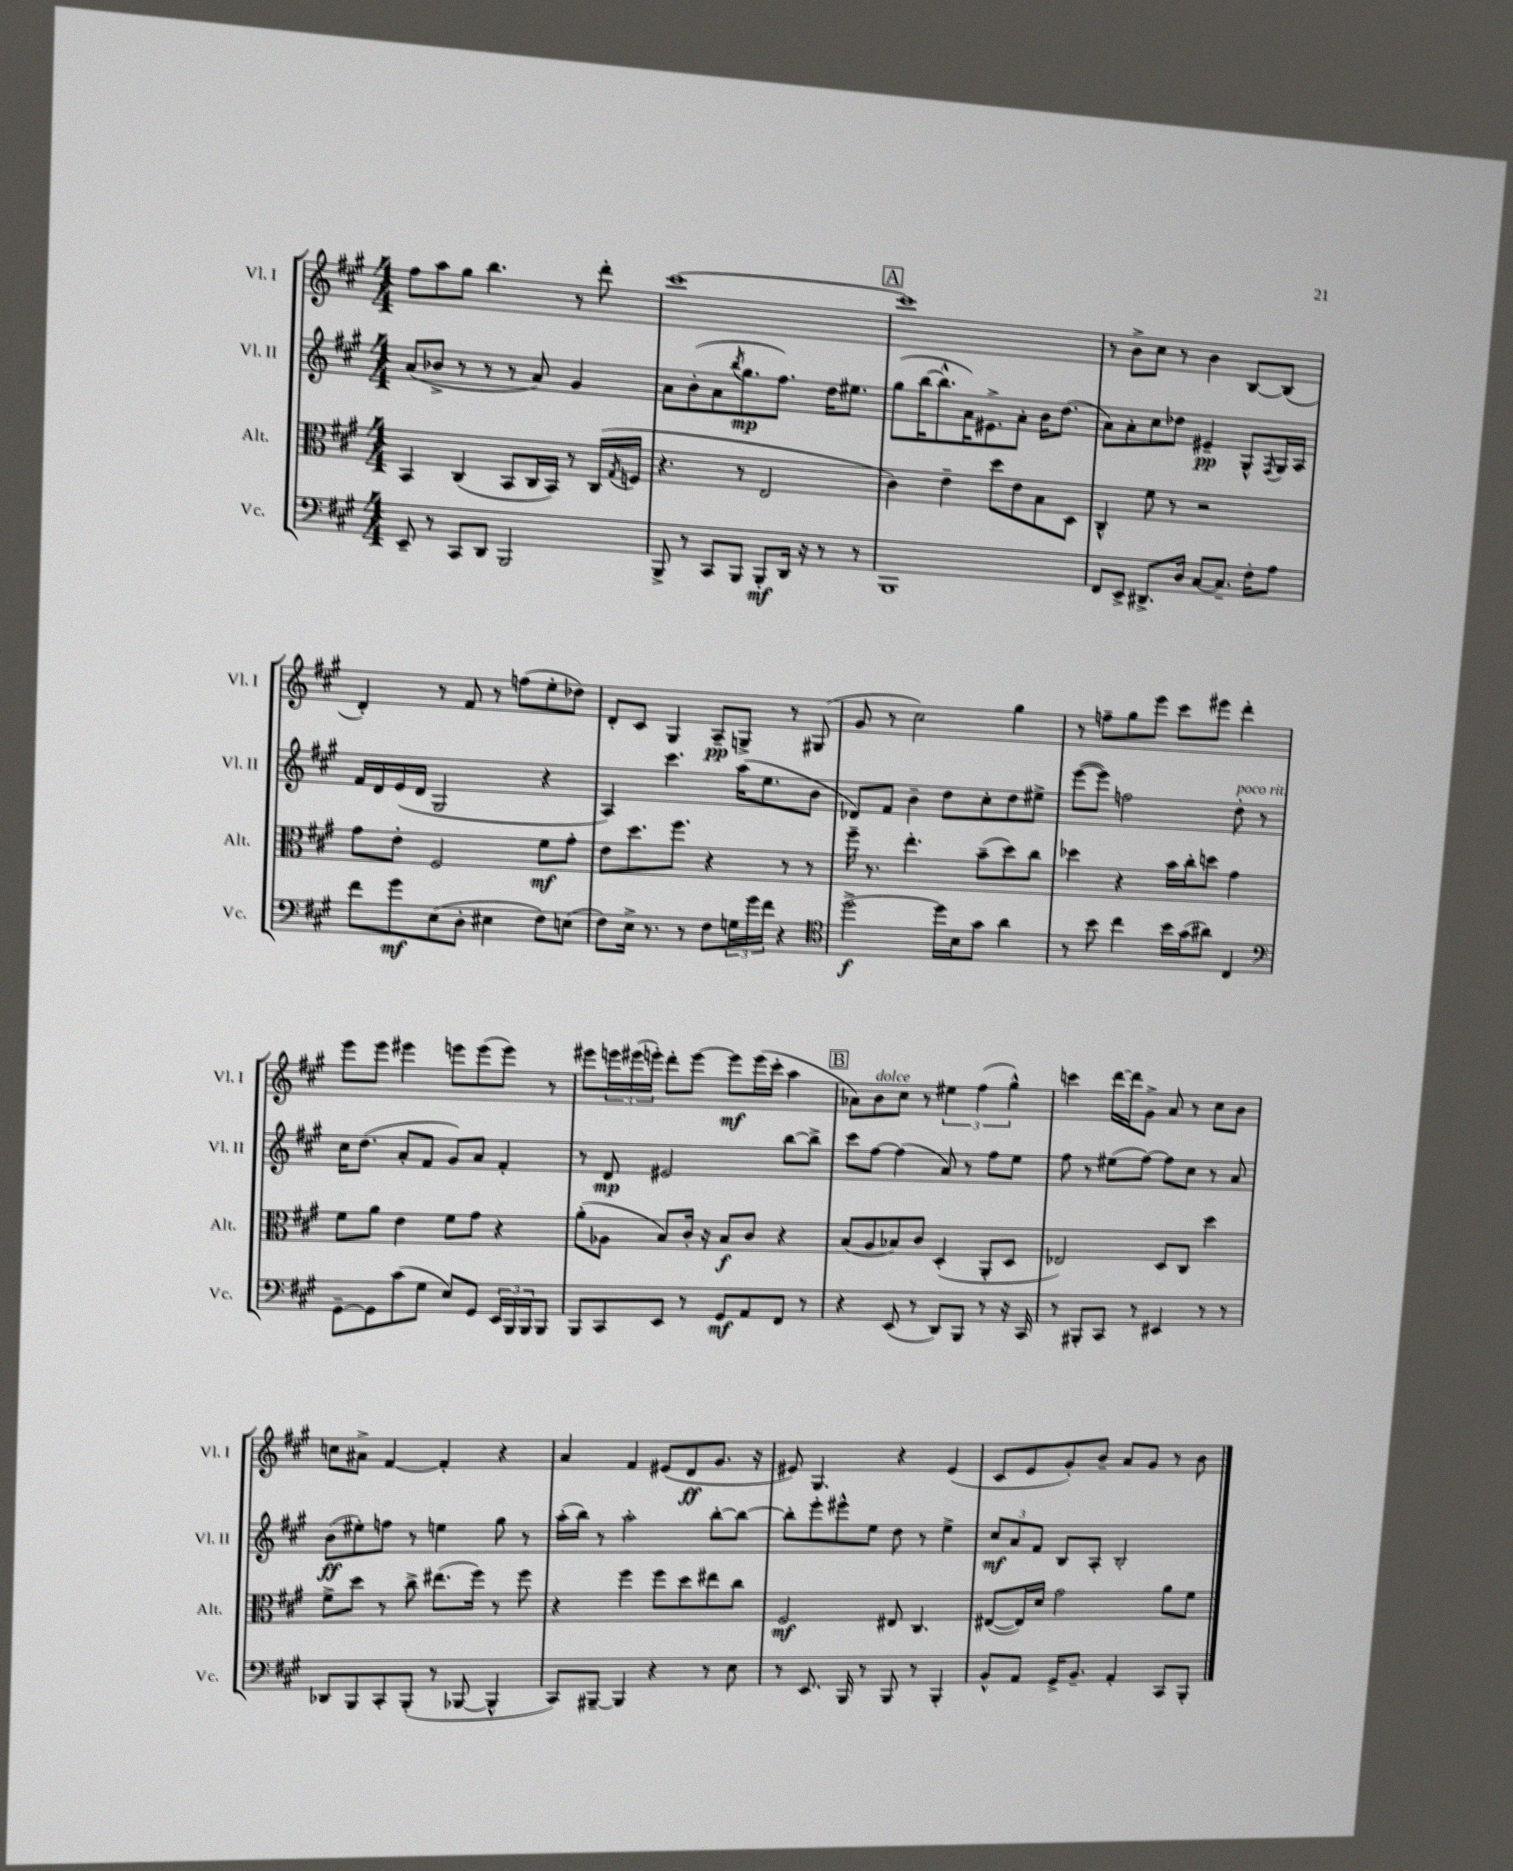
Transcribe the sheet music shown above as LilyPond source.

<<
\new StaffGroup <<
\new Staff = "s0" \with { instrumentName = "Vl. I" shortInstrumentName = "Vl. I" } {
    \clef treble \key a \major \numericTimeSignature \time 4/4
    fis''8 a''8 gis''8 b''4. r8 d'''8-. |
    cis'''1~ |
    \mark \markup { \box "A" } cis'''1 |
    r8 b'8-> cis''8 r8 b'4 b8~ b8( |
    d'4-.) r8 fis'8 r8 f''8( e''8-. des''8) |
    d'8-. cis'8 gis4 a8--\pp g8-> r8 gis8( |
    gis'8 r8 cis''2) gis''4 |
    r8 f''8-- gis''8 e'''8 cis'''8 eis'''8 d'''4-. |
    e'''8 e'''8 eis'''4 e'''8 e'''8( e'''8) r8 |
    eis'''8 \tuplet 3/2 { e'''16 eis'''16( e'''16-.) } d'''8-. e'''8~ e'''8\mf e'''16( cis'''16-. a''4 |
    \mark \markup { \box "B" } aes'8) b'8^\markup { \italic "dolce" } cis''8 r8 \tuplet 3/2 { eis''4 fis''4( gis''4-^) } |
    c'''4 d'''16~ d'''16 gis'8-> a'8 r8 cis''8 b'8 |
    c''8 ais'8-> fis'4~ fis'4-. r4 |
    a'4 fis'4 eis'8( d'8\ff gis'8. r16 |
    eis'8) gis4. r4 eis'4( |
    cis'8 e'8 gis'8-.) b'8-- a'8 gis'8 r8 b'8 \bar "|." |
}
\new Staff = "s1" \with { instrumentName = "Vl. II" shortInstrumentName = "Vl. II" } {
    \clef treble \key a \major \numericTimeSignature \time 4/4
    a'8( bes'8-> r8 r8 r8 a'8) gis'4 |
    a'8 b'8-.( a'8 \acciaccatura { b''8 } gis''8.\mp fis''8.) d''16 eis''8. |
    \mark \markup { \box "A" } gis''8( b''16~ b''8.-^ a'16) eis'8.-> a'8-. b'16 d''8.( |
    a'8) a'8-. cis''8 des''8 eis'4--\pp gis8-^ \acciaccatura { fis8 } gis16 a16 |
    fis'16 d'16 e'16( d'16 gis2 r4 |
    a4) cis'''4. a''16( e''8. b'8 |
    des'8) fis'8 b'4-- d''8 cis''8-. d''8 eis''8-> |
    e'''8~( e'''8) f''2 d''8-.^\markup { \italic "poco rit." } r8 |
    cis''16 d''8.( a'8-. fis'8 gis'8) a'8 fis'4-. |
    r8 d'8\mp eis'2 b''8~ b''8-> |
    \mark \markup { \box "B" } cis'''8 fis''8~ fis''4( a'8) r8 fis''8 e''8 |
    fis''8 r8 eis''8( fis''8~) fis''8 cis''8 r8 a'8 |
    b'8\ff( eis''8-.) f''8 r8 e''4 gis''8 r8 |
    a''16-.( b''16) r8 a''2-. b''8~-. b''8~ |
    b''8-. e'''8-. eis'''8-^ e''8 d''8 r8 e''4-> |
    \tuplet 3/2 { cis''8\mf a'8 fis'8 } b8 a8-. b2-. \bar "|." |
}
\new Staff = "s2" \with { instrumentName = "Alt." shortInstrumentName = "Alt." } {
    \clef alto \key a \major \numericTimeSignature \time 4/4
    b,4 cis4( b,8 cis16 b,16) r8 cis16( \acciaccatura { gis8 } f16 |
    r4. r8 e2 |
    \mark \markup { \box "A" } cis'4) e'4-- d''8 e'8 b8 d8 |
    cis4-^ fis'8 r8 r2 |
    gis'8 e'8-. fis2 fis'8\mf gis'8-. |
    e'8 d''8. fis''8. r4 r8 r8 |
    fis''16-- r8. e''4.-. b'8--( d''8) cis''8 |
    des''4 r4 b'16 cis''16-. d''8 gis'4 |
    fis'8 a'8 e'4 fis'8 gis'8 r4 |
    a'8-.( aes8 b8) cis'16-. r16 b8\f cis'8 r4 |
    \mark \markup { \box "B" } b8( a8 bes8) cis'8 d4-.( a,8-. d8 |
    ees2) d8 cis8 d''4 |
    fis'8-> d''8 r8 cis''8-> eis''8.( fis''16) r8 fis''8 |
    r4 fis''4 fis''8 d''8 eis''8 cis''8 |
    fis2\mf eis8 cis4. |
    eis8~( eis16) d'16 gis'2 a'8 fis'8 \bar "|." |
}
\new Staff = "s3" \with { instrumentName = "Vc." shortInstrumentName = "Vc." } {
    \clef bass \key a \major \numericTimeSignature \time 4/4
    e,8-- r8 cis,8 d,8 b,,2 |
    b,,8-> r8 cis,8 b,,8 b,,8-.\mf d,16 r16 r8 r8 |
    \mark \markup { \box "A" } b,,1 |
    fis,8 e,8-> dis,8.-> d16 cis8~ cis8.-- fis16-. a8 |
    fis'8 gis'8\mf e8( d8-. eis4 fis8) e8( |
    fis8) e16-> r8. r8 fis8 \tuplet 3/2 { g16 gis'16 fis'16 } r4 |
    \clef tenor d''2~->\f d''16 b16 gis'8 a'4 |
    r8 b'8 cis''4 b'16 gis'16( ais'8) cis4 |
    \clef bass gis,8~-- gis,8 cis'8( gis8 e8) gis,8 \tuplet 3/2 { e,16 b,,16 b,,16 } b,,8 |
    b,,8 cis,8 e,8 r8 gis,8\mf a,8 fis,8 r8 |
    \mark \markup { \box "B" } r4 e,8( r8 d,8) b,,8 r8 r16 cis,16 |
    r8 bis,,8-. cis,8 r8 eis,4 r8 r8 |
    des,8 b,,8 cis,8-. b,,8-.( r8 bes,,8~ bes,,4-^ |
    cis,8) bis,,8~-- bis,,4 r4 r8 e8 |
    r8 e,8. b,,16 r8 b,,8 r8 b,,4-. |
    b,8-^ a,8 gis,16-> b,8.-- a,4-. cis,8 b,,8-. \bar "|." |
}
>>
>>
\layout { \context { \Score \remove "Bar_number_engraver" } }
